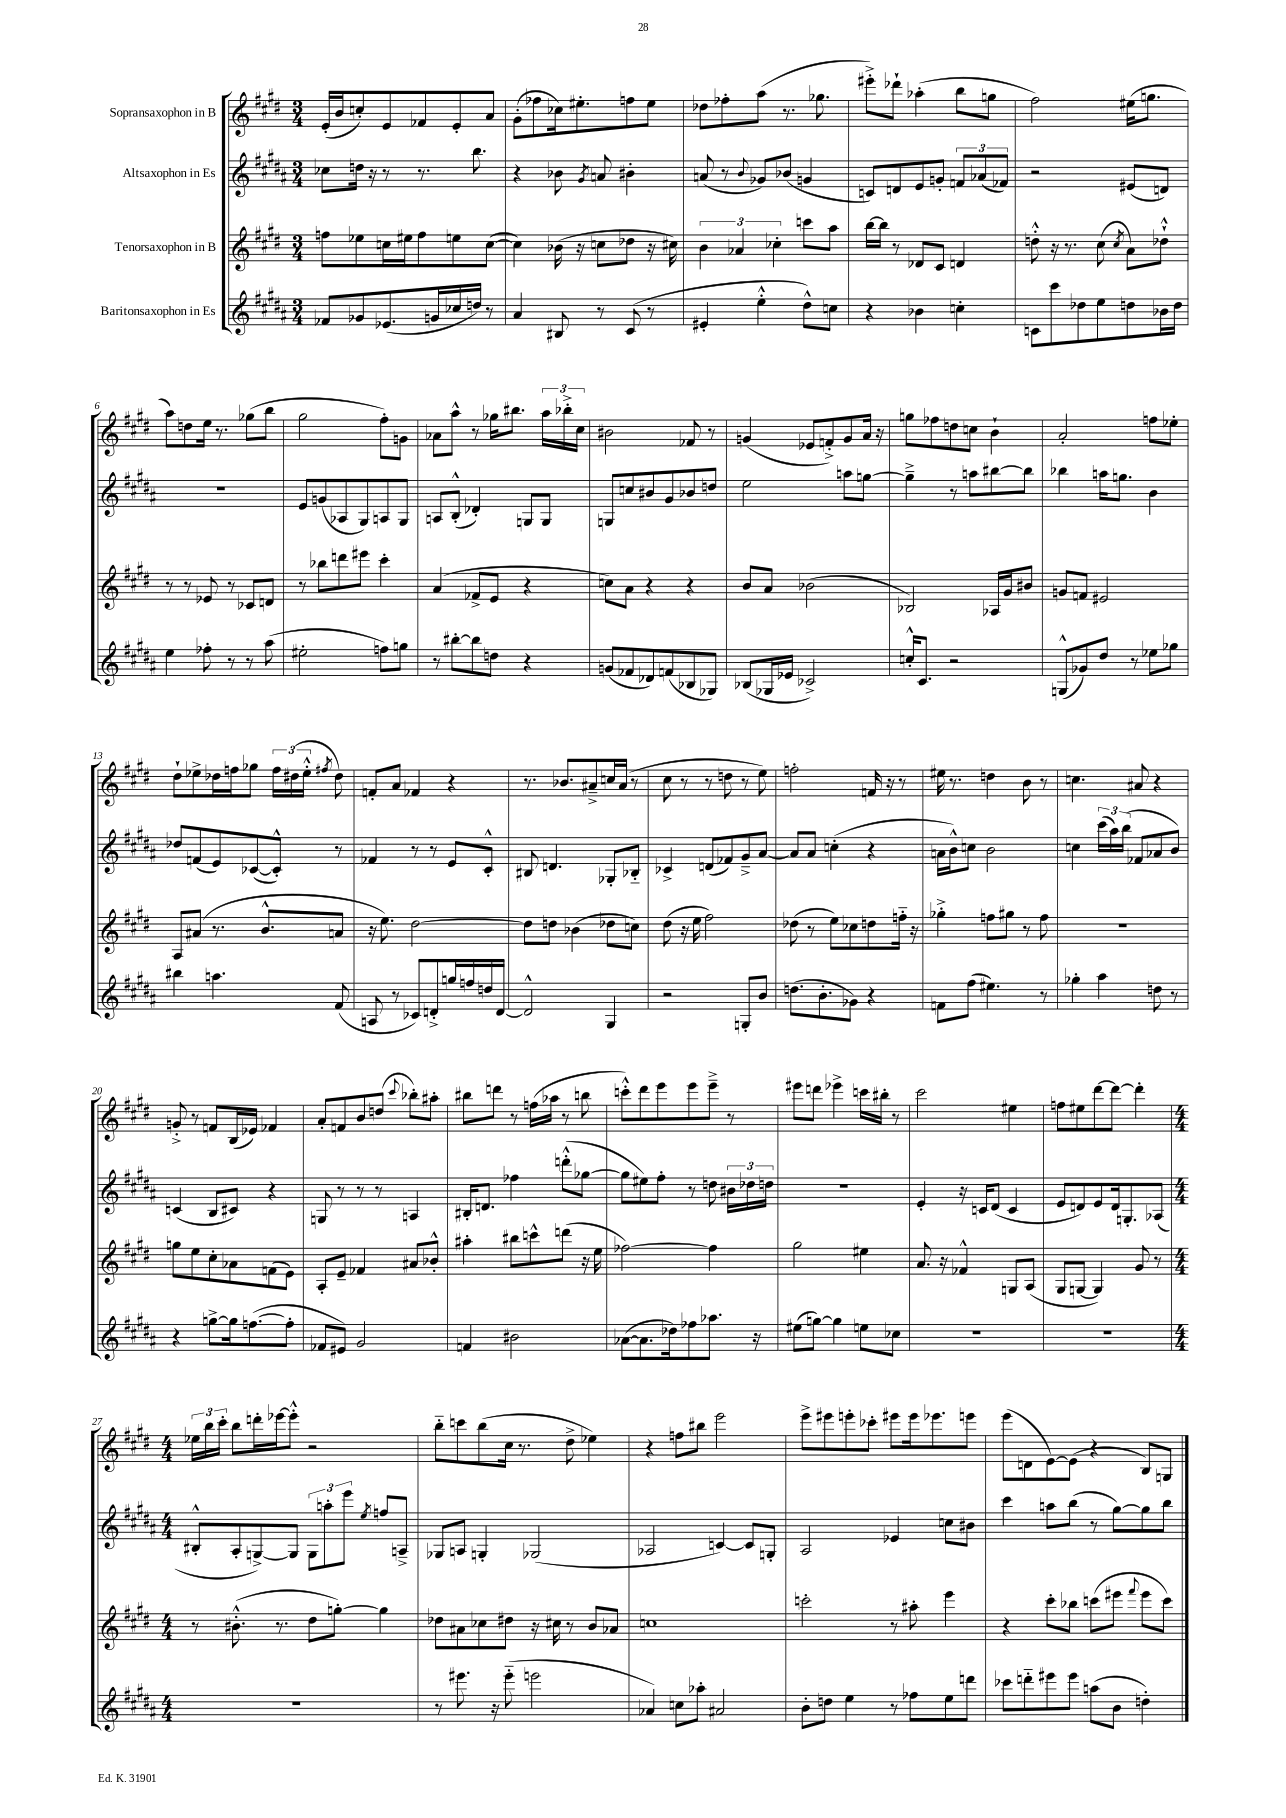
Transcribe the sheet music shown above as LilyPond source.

<<
\new StaffGroup <<
\new Staff = "s0" \with { instrumentName = "Sopransaxophon in B" } {
    \clef treble \key e \major \numericTimeSignature \time 3/4
    \autoBeamOff e'16[-.( b'16 c''8-.) e'8 fes'8 e'8-. a'8] |
    gis'8[-.( fes''8 ces''16) eis''8.-. f''8 eis''8] |
    des''8[ fes''8-. a''8]( r8. ges''8. |
    eis'''8[-.->) des'''8]-! aes''4-.( b''8[ g''8] |
    fis''2) eis''16[( g''8.] |
    a''8[) d''8 e''16] r8. ges''8[( b''8] |
    gis''2 fis''8[-.) g'8] |
    aes'8[ a''8]-^ r8 ges''16[ bis''8.] \tuplet 3/2 { a''16[ bes''16-.-> cis''16] } |
    bis'2 fes'8 r8 |
    g'4( ees'8[ f'8-.->) g'8 a'16] r16 |
    g''8[ fes''8 d''8 c''8] b'4-! |
    a'2-. f''8[ ees''8]-. |
    dis''8[-! ees''8-> des''16 f''16 ges''8] \tuplet 3/2 { f''16[ dis''16( ees''16]-.-^ } \acciaccatura { fis''8 } dis''8) |
    f'8[-. a'8] fes'4 r4 |
    r8. bes'8.[ ais'8---> c''16 ais'16]( r8 |
    cis''8 r8 r8 d''8 r8 e''8) |
    f''2-. f'16 r16 r8 |
    eis''16 r8. d''4 b'8 r8 |
    c''4. ais'8 r4 |
    g'8-.-> r8 f'8[ b16( ees'16]) fes'4 |
    a'8[-. f'8 b'8 d''8]( \appoggiatura { cis'''8 } bes''8[-.) ais''8]-. |
    bis''8[ d'''8] r8 f''16[( aes''16] r8 b''8 |
    c'''8[-.-^) dis'''8 e'''8 e'''8 e'''8]---> r8 |
    eis'''8[ d'''8] ees'''4-> c'''16[ bis''16]-. r8 |
    cis'''2 eis''4 |
    f''8[ eis''8 dis'''8~ dis'''8]~ dis'''4-. |
    \numericTimeSignature \time 4/4 \tuplet 3/2 { ees''16[ b''16 cis'''16]-. } b''8[ d'''16-. ees'''16~ ees'''8]-.-^ r2 |
    b''8[-_ c'''8 b''8( cis''16] r8. dis''8-> ees''4) |
    r4 f''8[ bis''8] e'''2 |
    e'''8[-> eis'''8 e'''8-. ces'''8]-. eis'''8[ eis'''16 ees'''8. e'''8] |
    e'''8[( d'8 e'8~) e'8]( r4 b8[) g8] \bar "|." |
}
\new Staff = "s1" \with { instrumentName = "Altsaxophon in Es" } {
    \clef treble \key b \major \numericTimeSignature \time 3/4
    \autoBeamOff ces''8[ d''16] r16 r8 r8. b''8. |
    r4 bes'8 \acciaccatura { gis'8 } a'8 bis'4-. |
    a'8( r8 \appoggiatura { b'8 } ges'8[) bes'8]( g'4 |
    c'8[) d'8 e'8 g'8]-. \tuplet 3/2 { f'8[ aes'8( fes'8]) } |
    r2 eis'8[( d'8]) |
    R2. |
    e'8[ g'8( aes8 gis8) a8 gis8] |
    a8[ b8]-.-^( des'4-.) g8[ g8] |
    g8[ c''8 bis'8 gis'8 bes'8 d''8] |
    e''2 a''8[ g''8]~ |
    g''4---> r8 a''8[ bis''8~ bis''8] |
    bes''4 a''16[ g''8.] b'4 |
    des''8[ f'8( e'8) ces'8~( ces'8]-.-^) r8 |
    fes'4 r8 r8 e'8[ cis'8]-.-^ |
    bis8 d'4. ges8[-. bes8]-_ |
    ces'4-> d'8[( fes'8) gis'8---> ais'8]~ |
    ais'8[ ais'8] c''4-.( r4 |
    a'16[ b'16-^) c''8] b'2 |
    c''4 \tuplet 3/2 { cis'''16[( ais''16) b''16]( } fes'8[ aes'8 b'8]) |
    c'4( b8[ cis'8]) r4 |
    g8 r8 r8 r8 a4 |
    bis16[-. d'8.] fes''4 d'''8[-.-^( ges''8]~ |
    ges''8[ eis''8) fis''8]-. r8 d''8 \tuplet 3/2 { bis'16[ des''16 d''16] } |
    R2. |
    e'4-. r16 c'16[ dis'8]( c'4 |
    e'8[ d'8) e'8 d'16 g8.-. aes8]( |
    \numericTimeSignature \time 4/4 bis8[-.-^ ais8-. g8~->) g8] \tuplet 3/2 { g8[ a''8-. e'''8] } \acciaccatura { e''8 } f''8[ a8]---> |
    ges8[ a8] g4-. ges2( |
    aes2 c'4~) c'8[ g8]-. |
    ais2 ees'4 c''8[ bis'8] |
    cis'''4 a''8[ b''8]( r8 gis''8[~) gis''8 b''8] \bar "|." |
}
\new Staff = "s2" \with { instrumentName = "Tenorsaxophon in B" } {
    \clef treble \key e \major \numericTimeSignature \time 3/4
    \autoBeamOff f''8[ ees''8 c''16 eis''16 f''8 e''8 c''8]~( |
    c''4) bes'16( r16 c''8[ des''8] r16 cis''16) |
    \tuplet 3/2 { b'4 aes'4 ces''4-. } c'''8[ a''8] |
    b''16[~ b''16] r8 des'8[ cis'8] d'4 |
    d''8-.-^ r16 r8. cis''8( \acciaccatura { cis''8 } a'8[) des''8]-!-^ |
    r8 r8 ees'8 r8 ces'8[ d'8] |
    r8 bes''8[ d'''8 eis'''8] cis'''4-. |
    a'4( fes'8[-> e'8] r4 |
    c''8[) a'8] r4 r4 |
    b'8[ a'8] bes'2( |
    bes2) aes16[ gis'16 bis'8] |
    g'8[ f'8] eis'2 |
    a8[ ais'8]( r8. b'8.[-^ a'8] |
    r16 e''8.) dis''2~ |
    dis''8[ d''8] bes'4( des''8[ c''8]) |
    dis''8( r16 e''16 fis''2) |
    des''8( r8 e''8[) ces''8 d''8 f''16]-_ r16 |
    ges''4-.-> f''8[ gis''8] r8 f''8 |
    R2. |
    g''8[ e''8 cis''8-. aes'8 f'8( e'8]) |
    a8[-. e'8]-- fes'4 ais'8[ bes'8]-.-^ |
    ais''4-. bis''8[ c'''8-^ d'''8]( r16 e''16 |
    fes''2~) fes''4 |
    gis''2 eis''4 |
    a'8. r16 fes'4-^ g8[ a8]( |
    gis8[ g8]~ g4) gis'8 r8 |
    \numericTimeSignature \time 4/4 r8 bis'8.-.-^( r8. dis''8[ g''8]~-.) g''4 |
    des''8[ ais'8 ces''8 dis''8] r16 cis''16 r8 b'8[ aes'8] |
    c''1 |
    c'''2-. r8 ais''8-. e'''4 |
    r4 cis'''8[-. bes''8] c'''8[( eis'''8] \appoggiatura { fis'''8 } eis'''8[ c'''8]) \bar "|." |
}
\new Staff = "s3" \with { instrumentName = "Baritonsaxophon in Es" } {
    \clef treble \key b \major \numericTimeSignature \time 3/4
    \autoBeamOff fes'8[ ges'8 ees'8.( g'16 ces''16 d''16]) r8 |
    ais'4 bis8 r8 cis'8( r8 |
    eis'4-. e''4-.-^ dis''8[-^) c''8] |
    r4 bes'4 c''4-. |
    c'8[ cis'''8 des''8 e''8 d''8 bes'16 d''16] |
    e''4 fes''8-. r8 r8 ais''8( |
    eis''2-. f''8[) g''8] |
    r8 bis''8[~-. bis''8 d''8] r4 |
    g'8[( fes'8 des'8) f'8( bes8 ges8]) |
    bes8[( ges16 ees'16] ces'2->) |
    c''16[-.-^ cis'8.] r2 |
    g8[-^( ges'8) dis''8] r8 ees''8[ ges''8] |
    bis''4 a''4. fis'8( |
    a8 r8 ces'8[) d'8-.-> g''16 f''16 d''16 d'16]~ |
    d'2-^ gis4 |
    r2 g8[-. b'8] |
    d''8.[( b'8.-. ges'8]) r4 |
    f'8[ fis''8]( eis''4.) r8 |
    ges''4-. ais''4 d''8 r8 |
    r4 g''8[~-> g''16 f''8.~( f''8]-. |
    fes'8[ eis'8]) gis'2 |
    f'4 bis'2 |
    aes'8[~( aes'8. des''16) fes''8 aes''8.] r16 |
    eis''8[( g''8]~) g''4 e''8[ ces''8] |
    R2. |
    R2. |
    \numericTimeSignature \time 4/4 R1 |
    r8 eis'''8. r16 eis'''8-_( e'''2 |
    aes'4) c''8[ aes''8]-. ais'2 |
    b'8[-. d''8] e''4 r8 fes''8[ e''8 d'''8] |
    ces'''8[ d'''8-_ eis'''8 eis'''8] a''8[( b'8] d''4-.) \bar "|." |
}
>>
>>
